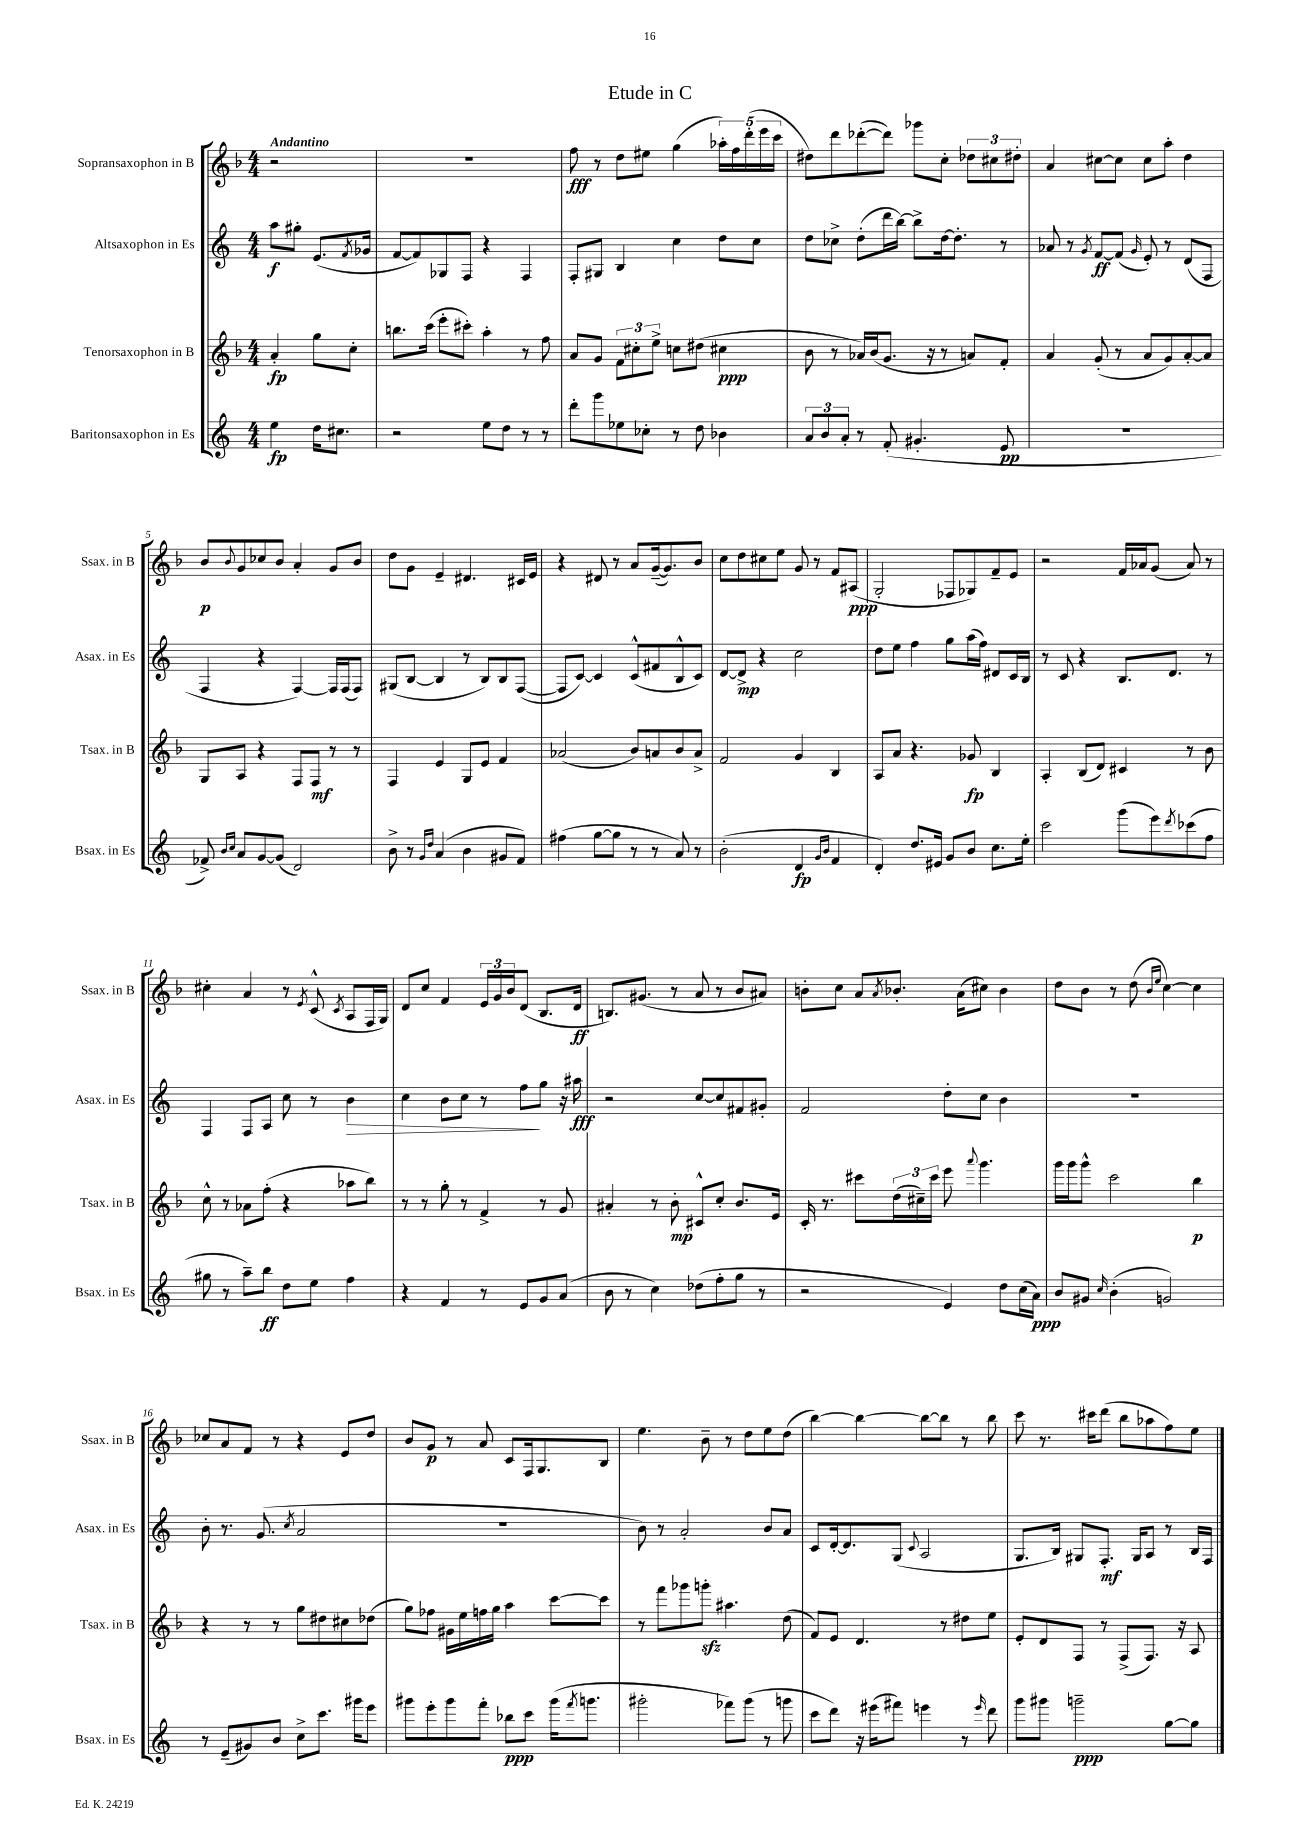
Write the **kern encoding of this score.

**kern	**dynam	**kern	**dynam	**kern	**dynam	**kern	**dynam
*part4	*part4	*part3	*part3	*part2	*part2	*part1	*part1
*staff4	*staff4	*staff3	*staff3	*staff2	*staff2	*staff1	*staff1
*I"Baritonsaxophon in Es	*	*I"Tenorsaxophon in B	*	*I"Altsaxophon in Es	*	*I"Sopransaxophon in B	*
*I'Bsax. in Es	*	*I'Tsax. in B	*	*I'Asax. in Es	*	*I'Ssax. in B	*
*clefG2	*	*clefG2	*	*clefG2	*	*clefG2	*
*k[]	*	*k[b-]	*	*k[]	*	*k[b-]	*
*M4/4	*	*M4/4	*	*M4/4	*	*M4/4	*
=	=	=	=	=	=	=	=
!	!	!	!	!	!	!LO:TX:a:B:t=Andantino	!
4ee\	fp	4a'/	fp	8aa\L	f	2r	.
.	.	.	.	8gg#X'\J	.	.	.
16dd\KL	.	8gg\L	.	(8.e/L	.	.	.
8.cc#X\J	.	.	.	.	.	.	.
.	.	8cc'\J	.	.	.	.	.
.	.	.	.	8qf/	.	.	.
.	.	.	.	16g-X/Jk	.	.	.
=1	=1	=1	=1	=1	=1	=1	=1
2r	.	8.bbn\L	.	[8f/L	.	1r	.
.	.	.	.	8f/])	.	.	.
.	.	(16ccc\Jk	.	.	.	.	.
.	.	8eee'\L	.	8G-X/	.	.	.
.	.	8ccc#X'\J)	.	8F/J	.	.	.
8ee\L	.	4aa'\	.	4r	.	.	.
8dd\J	.	.	.	.	.	.	.
8r	.	8r	.	4F/	.	.	.
8r	.	8ff\	.	.	.	.	.
=2	=2	=2	=2	=2	=2	=2	=2
8ddd'\L	.	8a/L	.	8F'/L	.	8ff\	fff
8ggg\	.	8g/J	.	8G#X/J	.	8r	.
8ee-X\	.	12f\L	.	4B/	.	8dd\L	.
.	.	12cc#X'\	.	.	.	.	.
8cc-X'\J	.	.	.	.	.	8ee#X\J	.
.	.	12ee^\J	.	.	.	.	.
8r	.	8ccn\L	.	4cc\	.	(4gg\	.
8dd\	.	(8dd#X\J	.	.	.	.	.
4b-X\	.	4cc#X\	ppp	8dd\L	.	20aa-X'\LL)	.
.	.	.	.	.	.	20ff\	.
.	.	.	.	.	.	(20ddd'\	.
.	.	.	.	8cc\J	.	.	.
.	.	.	.	.	.	20eee\	.
.	.	.	.	.	.	20ccc\JJ	.
=3	=3	=3	=3	=3	=3	=3	=3
12a/L	.	8b-\	.	8dd\L	.	8dd#X\L)	.
12b/	.	.	.	.	.	.	.
.	.	8r	.	8cc-X^\J	.	8ddd\	.
12a'/J	.	.	.	.	.	.	.
8r	.	16a-X/LL)	.	(8dd'\L	.	([8ddd-X'\	.
.	.	(16b-/J	.	.	.	.	.
(8f'/	.	8.g/J	.	16ddd\L	.	8ddd-\J])	.
.	.	.	.	[16bb\JJ)	.	.	.
4.g#X'/	.	.	.	8bb^\L]	.	8ggg-X\L	.
.	.	16r	.	.	.	.	.
.	.	8r	.	[16dd\k	.	8cc'\J	.
.	.	.	.	8.dd'\J]	.	.	.
.	.	8an/L)	.	.	.	12dd-X\L	.
.	.	.	.	.	.	12cc#X\	.
8e/	pp	8f'/J	.	8r	.	.	.
.	.	.	.	.	.	12dd#X'\J	.
=4	=4	=4	=4	=4	=4	=4	=4
1r	.	4a/	.	8a-X/	.	4a/	.
.	.	.	.	8r	.	.	.
.	.	.	.	8qg/	.	.	.
.	.	(8g'/	.	[8f/L	ff	[8cc#X\L	.
.	.	8r	.	(8f/J]	.	8cc#\J]	.
.	.	.	.	16qqg/	.	.	.
.	.	8a/L	.	8e'/)	.	8cc#\L	.
.	.	8g/)	.	8r	.	8aa'\J	.
.	.	[8a'/	.	(8d/L	.	4dd\	.
.	.	8a/J]	.	8F/J	.	.	.
!!LO:LB:g=z
=5	=5	=5	=5	=5	=5	=5	=5
8f-X^/)	.	8G/L	.	4F/	.	8b-/L	p
16qqb/LL	.	.	.	.	.	.	.
16qqcc/JJ	.	.	.	.	.	8qqb-/	.
8a/L	.	8A/J	.	.	.	8g/	.
[8g/	.	4r	.	4r	.	8cc-X/	.
(8g/J]	.	.	.	.	.	8b-/J	.
2d/)	.	8F/L	.	[4F/)	.	4a'/	.
.	.	8F/J	mf	.	.	.	.
.	.	8r	.	16F/LL]	.	8g/L	.
.	.	.	.	(16F/J	.	.	.
.	.	8r	.	8F/J)	.	8b-/J	.
=6	=6	=6	=6	=6	=6	=6	=6
8b^\	.	4F/	.	(8G#X/L	.	8dd\L	.
8r	.	.	.	[8B/J	.	8g\J	.
16qqg/LL	.	.	.	.	.	.	.
16qqdd/JJ	.	.	.	.	.	.	.
(4a/	.	4e/	.	4B/]	.	4e~/	.
4b\	.	8G/L	.	8r	.	4.d#X/	.
.	.	8e/J	.	8B/L)	.	.	.
8g#X/L	.	4f/	.	8B/	.	.	.
8f/J)	.	.	.	([8F/J	.	16c#X/LL	.
.	.	.	.	.	.	16e/JJ	.
=7	=7	=7	=7	=7	=7	=7	=7
(4ff#X\	.	(2a-X/	.	8F/L]	.	4r	.
.	.	.	.	[8c/J)	.	.	.
[8gg\L	.	.	.	4c/]	.	8d#X/	.
8gg\J]	.	.	.	.	.	8r	.
8r	.	8b-/L)	.	(8c^^/L	.	8a/L	.
8r	.	8an/	.	8f#X/	.	([16g~/k	.
.	.	.	.	.	.	8.g/])	.
8a/)	.	8b-/	.	8B^^/	.	.	.
8r	.	8a^/J	.	8c/J)	.	8b-/J	.
=8	=8	=8	=8	=8	=8	=8	=8
(2b'\	.	2f/	.	[8d/L	.	8cc\L	.
.	.	.	.	8d^/J]	mp	8dd\	.
.	.	.	.	4r	.	8cc#X\	.
.	.	.	.	.	.	8ee\J	.
4d/	fp	4g/	.	2cc\	.	8g/	.
.	.	.	.	.	.	8r	.
16qqg/LL	.	.	.	.	.	.	.
16qqb/JJ	.	.	.	.	.	.	.
4f/	.	4B-/	.	.	.	8f/L	.
.	.	.	.	.	.	(8A#X/J	ppp
=9	=9	=9	=9	=9	=9	=9	=9
4d'/)	.	8A/L	.	8dd\L	.	2G'/	.
.	.	8a/J	.	8ee\J	.	.	.
8.dd/L	.	4.r	.	4ff\	.	.	.
16e#X/Jk	.	.	.	.	.	.	.
8g/L	.	.	.	8gg\L	.	8F-X/L	.
8b/J	.	8g-X/	fp	(16aa\L	.	8G-X/)	.
.	.	.	.	16ff\JJ)	.	.	.
8.cc\L	.	4B-/	.	8d#X/L	.	8f~/	.
.	.	.	.	16c/L	.	8e/J	.
16ee'\Jk	.	.	.	16B/JJ	.	.	.
=10	=10	=10	=10	=10	=10	=10	=10
2ccc\	.	4A'/	.	8r	.	2r	.
.	.	.	.	8c/	.	.	.
.	.	(8B-/L	.	4r	.	.	.
.	.	8d/J)	.	.	.	.	.
(8ggg\L	.	4c#X/	.	8.B/L	.	16f/LL	.
.	.	.	.	.	.	16a-X/J	.
8eee\)	.	.	.	.	.	(8g/J	.
.	.	.	.	8.d/J	.	.	.
8qddd/	.	.	.	.	.	.	.
(8ccc-X\	.	8r	.	.	.	8a-/)	.
8ff\J	.	8b-\	.	8r	.	8r	.
!!LO:LB:g=z
=11	=11	=11	=11	=11	=11	=11	=11
8gg#X\	.	8cc^^\	.	4F/	.	4cc#X'\	.
8r	.	8r	.	.	.	.	.
8aa~\L)	.	8a-X\L	.	8F/L	.	4a/	.
8bb\J	ff	(8ff'\J	.	8A/J	.	.	.
8dd\L	.	4r	.	8cc\	.	8r	.
.	.	.	.	.	.	8qe/	.
8ee\J	.	.	.	8r	.	(8c^^/	.
.	.	.	.	.	.	8qc/	.
!	!	!	!	!	!LO:HP:b	!	!
4ff\	.	8aa-X\L	.	4b\	>	8A/L	.
.	.	8bb-\J)	.	.	.	16F/L	.
.	.	.	.	.	.	16G/JJ)	.
=12	=12	=12	=12	=12	=12	=12	=12
4r	.	8r	.	4cc\	.	8d/L	.
.	.	8r	.	.	.	8cc/J	.
4f/	.	8gg'\	.	8b\L	.	4f/	.
.	.	8r	.	8cc\J	.	.	.
8r	.	4f^/	.	8r	.	24e/LL	.
.	.	.	.	.	.	24g/	.
.	.	.	.	.	.	24b-/J	.
8e/L	.	.	.	8ff\L	.	(8d/J	.
8g/	.	8r	.	8gg\J	]	8.B-/L	.
(8a/J	.	8g/	.	16r	.	.	.
.	.	.	.	16aa#X\	fff	16d/Jk	ff
=13	=13	=13	=13	=13	=13	=13	=13
8b\	.	4a#X'/	.	2r	.	8.Bn/L)	.
8r	.	.	.	.	.	.	.
.	.	.	.	.	.	(8.g#X/J	.
4cc\)	.	8r	.	.	.	.	.
.	.	8b-'\	mp	.	.	8r	.
(8dd-X\L	.	8c#X^^/L	.	[8cc/L	.	8a/	.
8ff'\	.	8cc'/J	.	8cc/]	.	8r	.
8gg\J	.	8.b-/L	.	8f#X/	.	8b-/L	.
8r	.	.	.	8g#X'/J	.	8a#X/J)	.
.	.	16e/Jk	.	.	.	.	.
=14	=14	=14	=14	=14	=14	=14	=14
2r	.	16c'/	.	2f/	.	8bn'\L	.
.	.	8.r	.	.	.	.	.
.	.	.	.	.	.	8cc\J	.
.	.	8ccc#X\L	.	.	.	8a/L	.
.	.	.	.	.	.	8qa/	.
.	.	(24dd\L	.	.	.	8.b-X'/J	.
.	.	24cc#X~\)	.	.	.	.	.
.	.	24ccc#\JJ	.	.	.	.	.
4e/)	.	8eee\	.	8dd'\L	.	.	.
.	.	.	.	.	.	(16a\KL	.
.	.	8qqaaa/	.	.	.	.	.
.	.	4.ggg\	.	8cc\J	.	8cc#X\J)	.
8dd\L	.	.	.	4b\	.	4b-\	.
(16cc\L	.	.	.	.	.	.	.
16a\JJ)	ppp	.	.	.	.	.	.
=15	=15	=15	=15	=15	=15	=15	=15
8b/L	.	16ggg\LL	.	1r	.	8dd\L	.
.	.	16ggg\J	.	.	.	.	.
8g#X/J	.	8ggg^^\J	.	.	.	8b-\J	.
16qqcc/	.	.	.	.	.	.	.
(4b'\	.	2ccc\	.	.	.	8r	.
.	.	.	.	.	.	(8dd\	.
.	.	.	.	.	.	16qqb-/LL	.
.	.	.	.	.	.	16qqee/JJ	.
2gn/)	.	.	.	.	.	[4cc\)	.
.	.	4bb-\	p	.	.	4cc\]	.
!!LO:LB:g=z
=16	=16	=16	=16	=16	=16	=16	=16
8r	.	4r	.	8b'\	.	8cc-X/L	.
(8e~/L	.	.	.	8.r	.	8a/	.
8g#X/)	.	8r	.	.	.	8f/J	.
.	.	.	.	(8.g/	.	.	.
8b/J	.	8r	.	.	.	8r	.
.	.	.	.	8qcc/	.	.	.
8cc^\L	.	8gg\L	.	2a/	.	4r	.
8.ccc\J	.	8dd#X\	.	.	.	.	.
.	.	8cc#X\	.	.	.	8e/L	.
16ggg#X\KL	.	.	.	.	.	.	.
8eee\J	.	(8dd-X\J	.	.	.	8dd/J	.
=17	=17	=17	=17	=17	=17	=17	=17
8ggg#X\L	.	8gg\L)	.	1r	.	8b-/L	.
8eee'\	.	8ff-X\J	.	.	.	8g/J	p
8ggg#\	.	16g#X\LL	.	.	.	8r	.
.	.	16ee\	.	.	.	.	.
8fff'\J	.	16ffn\	.	.	.	8a/	.
.	.	16gg\JJ	.	.	.	.	.
8bb-X\L	ppp	4aa\	.	.	.	8c/L	.
8ccc\J	.	.	.	.	.	16F/k	.
.	.	.	.	.	.	8.G/	.
(16ggg#\KL	.	[8ccc\L	.	.	.	.	.
8qfff/	.	.	.	.	.	.	.
8.gggn\J	.	.	.	.	.	.	.
.	.	8ccc\J]	.	.	.	8B-/J	.
=18	=18	=18	=18	=18	=18	=18	=18
2ggg#X'\	.	8r	.	8b\)	.	4.ee\	.
.	.	8fff\L	.	8r	.	.	.
.	.	8ggg-X\	.	2a'/	.	.	.
.	.	8gggnzz'\J	.	.	.	8b-~\	.
8fff-X\L)	.	4.aa#X\	.	.	.	8r	.
(8ggg#\J	.	.	.	.	.	8dd\L	.
8r	.	.	.	8b/L	.	8ee\	.
8gggn\	.	(8dd\	.	8a/J	.	(8dd\J	.
=19	=19	=19	=19	=19	=19	=19	=19
8ccc\L	.	8f/L)	.	8c/L	.	[4bb-\)	.
8ddd\J)	.	8e/J	.	[16d'/k	.	.	.
.	.	.	.	8.d/]	.	.	.
16r	.	4.d/	.	.	.	4bb-\_	.
(16eee#X\KL	.	.	.	.	.	.	.
8fff#X\J)	.	.	.	(8G/J	.	.	.
.	.	.	.	8qqc/	.	.	.
4eeen\	.	.	.	2A/	.	8bb-\L_	.
.	.	8r	.	.	.	8bb-\J]	.
8r	.	8dd#X\L	.	.	.	8r	.
16qqeee/	.	.	.	.	.	.	.
8ddd\	.	8ee\J	.	.	.	8bb-\	.
=20	=20	=20	=20	=20	=20	=20	=20
8ggg\L	.	8e'/L	.	8.G/L	.	8ccc\	.
8ggg#X\J	.	8d/	.	.	.	8.r	.
.	.	.	.	16B/Jk)	.	.	.
2gggn~\	ppp	8F/J	.	8G#X/L	.	.	.
.	.	.	.	.	.	16ccc#X\KL	.
.	.	8r	.	8.F'/J	mf	(8ddd\J	.
.	.	(8F^/L	.	.	.	8bb-\L	.
.	.	.	.	16G#/KL	.	.	.
.	.	8.F/J)	.	8A/J	.	8aa-X\	.
[8gg\L	.	.	.	8r	.	8ff\)	.
.	.	16r	.	.	.	.	.
8gg\J]	.	8A/	.	16B/LL	.	8ee\J	.
.	.	.	.	16F/JJ	.	.	.
==	==	==	==	==	==	==	==
*-	*-	*-	*-	*-	*-	*-	*-
